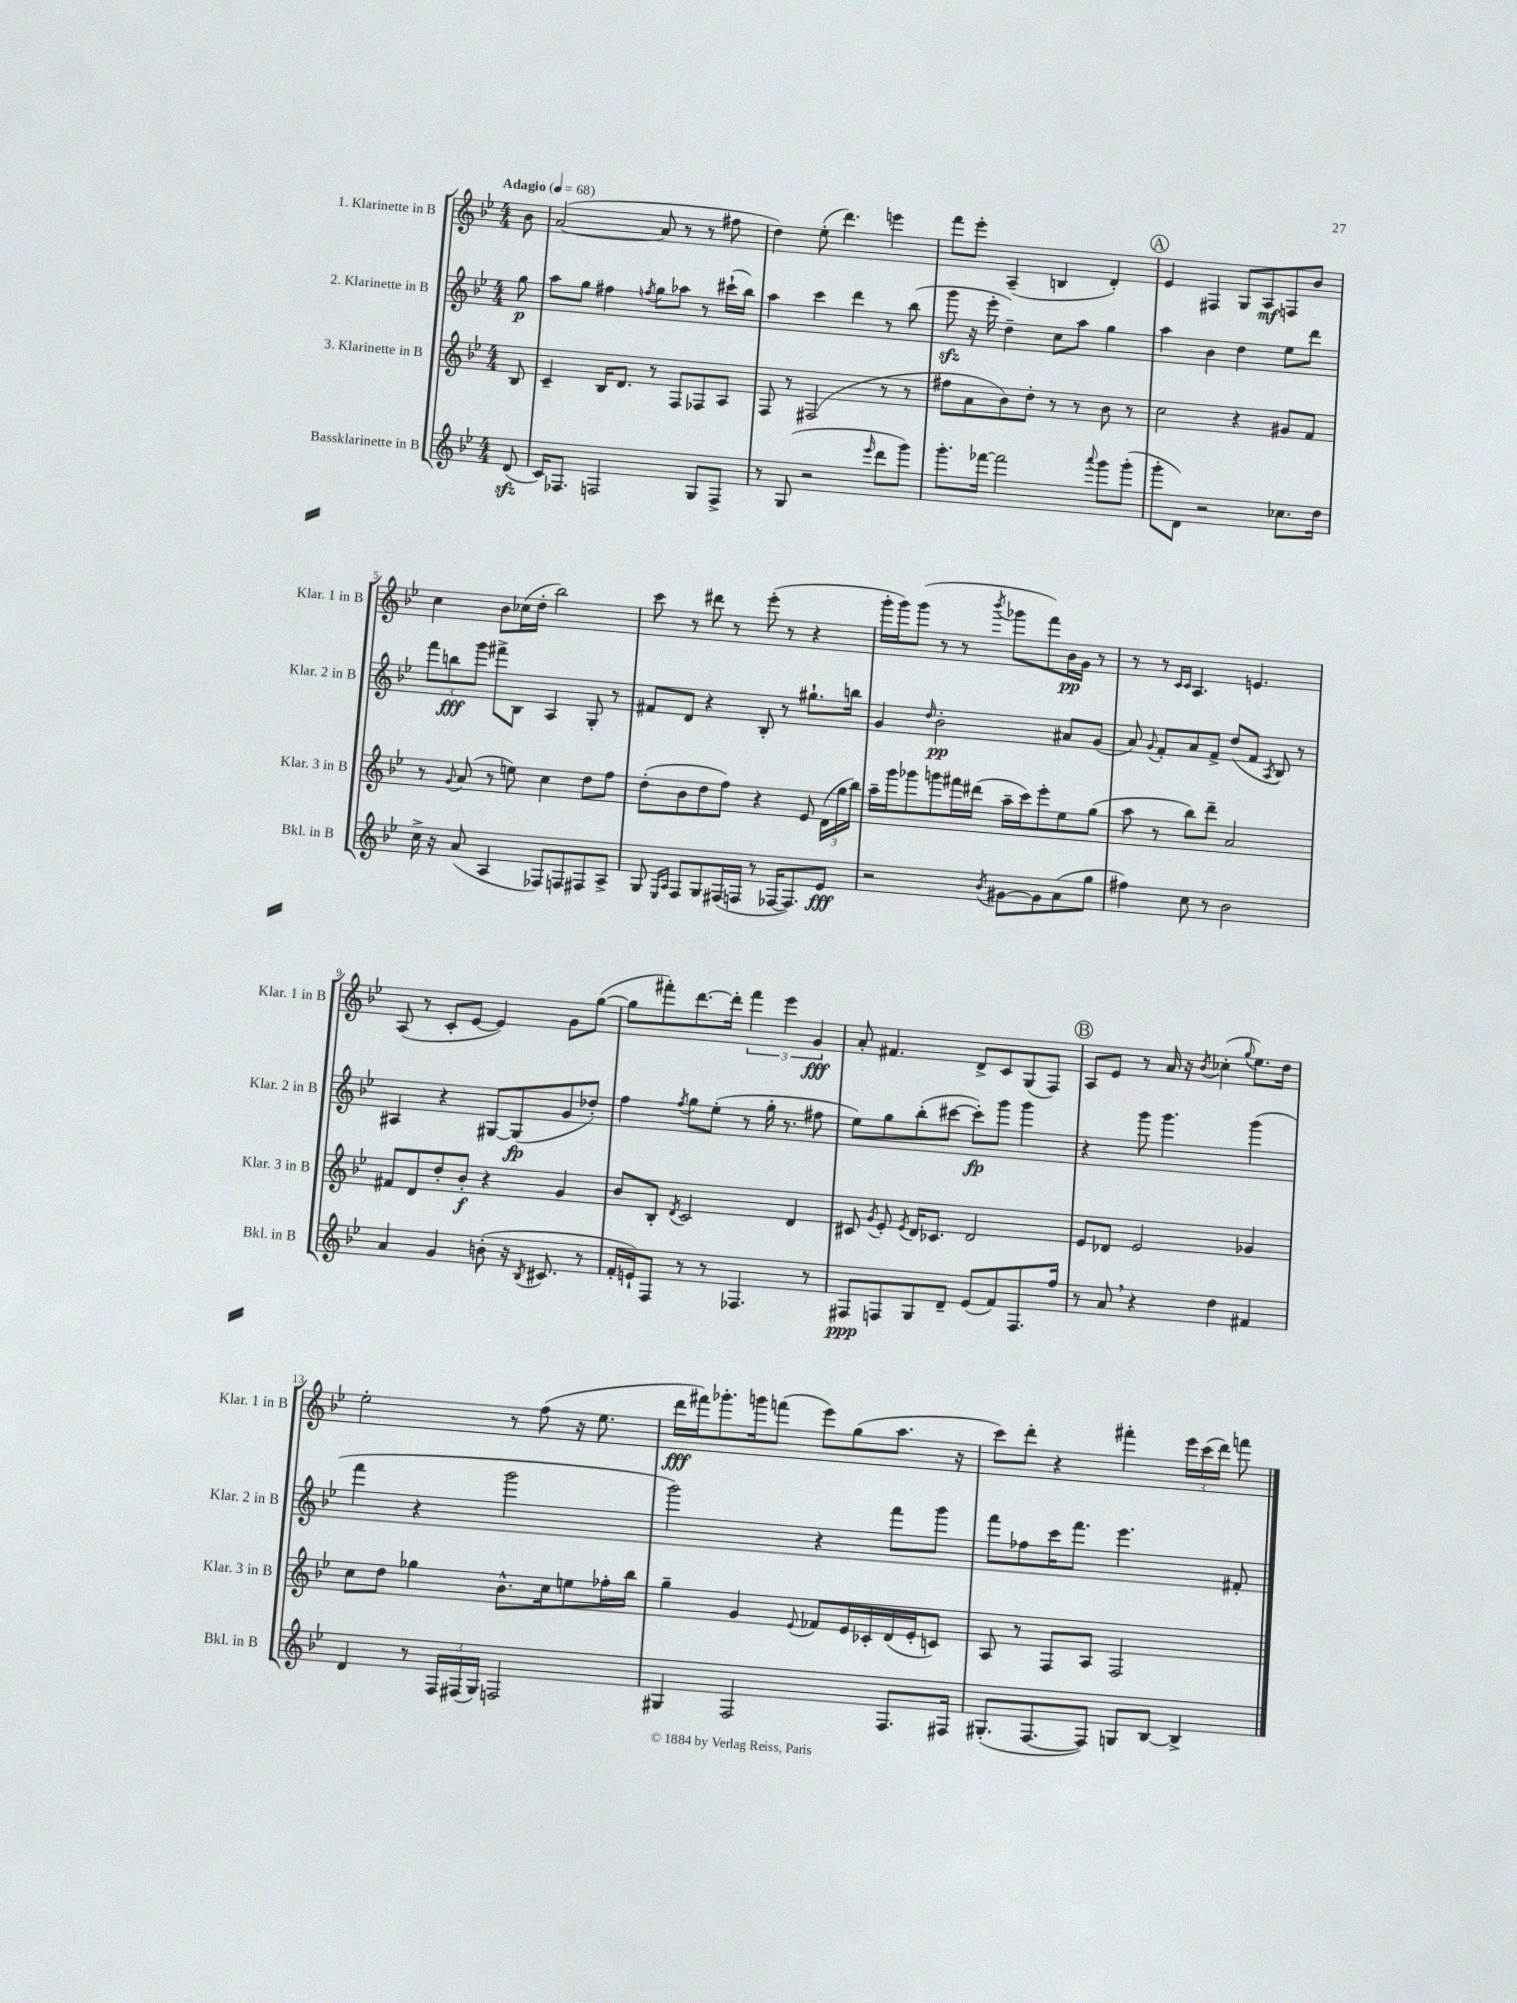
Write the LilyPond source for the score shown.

<<
\new StaffGroup <<
\new Staff = "s0" \with { instrumentName = "1. Klarinette in B" shortInstrumentName = "Klar. 1 in B" } {
    \clef treble \key bes \major \numericTimeSignature \time 4/4 \partial 8 \tempo "Adagio" 4 = 68
    \autoBeamOff bes'8 |
    a'2~( a'8 r8 r8 fis''8 |
    d''4) ees''8-.( d'''4.) e'''4 |
    f'''8[ ees'''8]-. a4--( b4 d'4-.) |
    \mark \markup { \circle "A" } ees'4 fis4 g8[ a8\mf f8 bes'8] |
    c''4 bes'8[ ces''16( d''16]-. bes''2) |
    c'''8 r8 dis'''8 r8 ees'''8-.( r8 r4 |
    g'''16[-. g'''16) g'''8]( r8 r8 \acciaccatura { bes'''8 } ges'''8[ f'''8) bes'16\pp g'16] r8 |
    r8 r8 \grace { c'16[ c'16] } a4. e'4. |
    a8( r8 c'8[-. ees'8]~ ees'4) g'8[ g''8]~( |
    g''8[ fis'''8-.) d'''8.~ d'''16]-. \tuplet 3/2 { fis'''4 ees'''4 g'4\fff } |
    a'8-. fis'4. d'8[-> c'8 g8( f8]) |
    \mark \markup { \circle "B" } a8[ ees'8] r8 a'16 r16 \acciaccatura { bes'8 } ces''4-.( \appoggiatura { g''8 } ees''8.[) d''16] |
    ees''2-. r8 f''8( r16 ees''8. |
    d'''16[\fff fis'''16) ges'''8.-. g'''16 f'''8]( ees'''8[) g''8( a''8.] r16 |
    c'''8[) d'''8]-. r4 fis'''4-. \tuplet 3/2 { ees'''16[ c'''16( d'''16]) } f'''8 \bar "|." |
}
\new Staff = "s1" \with { instrumentName = "2. Klarinette in B" shortInstrumentName = "Klar. 2 in B" } {
    \clef treble \key bes \major \numericTimeSignature \time 4/4 \partial 8
    \autoBeamOff g''8\p |
    a''8[ g''8] fis''4 \acciaccatura { f''8 } g''8[ aes''8] r8 cis'''16[-!( bes''16]) |
    a''4 c'''4 d'''4 r8 bes''8( |
    g'''8\sfz r16 ees'''16-. d''4--) c''8[ a''8] g''4 |
    \mark \markup { \circle "A" } a''4 bes'4 d''4 ees''8[ d'''8] |
    \tuplet 3/2 { f'''8[ b''8\fff g'''8] } fis'''8[-> bes8] a4 g8-. r8 |
    fis'8[ d'8] r4 bes8-. r8 gis''8.[-! b''16] |
    g'4 \grace { d''16 } bes'2-.\pp ais'8[ g'8]( |
    a'8) \appoggiatura { g'8 } f'8[-. a'8 f'8]-> d''8[( f'8] \acciaccatura { a8 } bes8) r8 |
    ais4 r4 gis8[~ gis8\fp( g'8 des''8]-.) |
    f''4 \acciaccatura { f''8 } g''8[ ees''8]-.( r8 g''16-. r8. fis''8 |
    ees''8[) g''8 bes''8-.( cis'''8]~ cis'''8[-.\fp) g'''8] g'''4 |
    \mark \markup { \circle "B" } r4 g'''8 g'''4. g'''4( |
    f'''4 r4 g'''2 |
    g'''2) r4 f'''8[ g'''8] |
    f'''8[ fes''8 c'''16 f'''8.] ees'''4. fis'8-. \bar "|." |
}
\new Staff = "s2" \with { instrumentName = "3. Klarinette in B" shortInstrumentName = "Klar. 3 in B" } {
    \clef treble \key bes \major \numericTimeSignature \time 4/4 \partial 8
    \autoBeamOff bes8 |
    c'4-- bes16[ d'8.] r8 f8[ fes8 a8] |
    f8 r8 fis2( r8 r8 |
    fis''8[ a'8 bes'8) d''8]-. r8 r8 bes'8 r8 |
    \mark \markup { \circle "A" } c''2 r4 gis'8[ f'8] |
    r8 \appoggiatura { g'8 } a'8( r8 e''8) c''4 d''8[ f''8] |
    d''8[-.( bes'8 d''8 f''8]) r4 ees'8 \tuplet 3/2 { d'16[( g''16 bes''16]) } |
    a''16[-- g'''16 ges'''8 g'''8 fis'''16 dis'''16]( a''16[-- c'''16) ees'''8-. ees''8 g''8]( |
    a''8 r8 bes''8[) d'''8]-- a'2 |
    fis'8[ d'8 d''8-. bes'8]-.\f r4 g'4 |
    bes'8[ bes8]-. \acciaccatura { d'8 } c'2 d'4 |
    cis'8 \acciaccatura { g'8 } ees'8-. \acciaccatura { ees'8 } d'16[ ces'8.] d'2 |
    \mark \markup { \circle "B" } ees'8[ des'8] ees'2 ges'4 |
    c''8[ d''8] ges''4 bes'8.[-^ c''16 e''8 fes''16-. bes''16] |
    g''4-- g'4 \appoggiatura { ees'8 } fes'8[ ees'16 ces'16-. d'16( ees'16-. c'8]) |
    a8 r8 f8[ a8] f2 \bar "|." |
}
\new Staff = "s3" \with { instrumentName = "Bassklarinette in B" shortInstrumentName = "Bkl. in B" } {
    \clef treble \key bes \major \numericTimeSignature \time 4/4 \partial 8
    \autoBeamOff d'8\sfz( |
    c'16[) fes8.] f2 g8[ f8]-> |
    r8 g8( r2 \grace { ees'''16 } d'''8[ g'''8]) |
    g'''8.[-. fes'''16]~ fes'''2 \appoggiatura { a'''8 } g'''8[ g'''8]-.( |
    \mark \markup { \circle "A" } g'''8[-. d'8]) r2 ces''8.[ d''16] |
    c''16-> r16 a'8( a4 fes8[) f8 fis8 a8]-> |
    g8 \grace { ees16[ a16] } f8[ g8 fis16( f16] r8 fes16[~ fes8.) ees'8]\fff |
    r2 \acciaccatura { bes'8 } gis'8[~ gis'8 a'8( g''8] |
    fis''4) c''8 r8 bes'2 |
    a'4 g'4 b'8-.( r16 \acciaccatura { bes8 } cis'8. r8 |
    f'16[-. e'16-!) f8] r8 r8 fes4. r8 |
    fis8[\ppp f8 g8 d'8]-- ees'8[( f'8) f8. f''16] |
    \mark \markup { \circle "B" } r8 a'8 \breathe r4 d''4 fis'4 |
    d'4 r8 \tuplet 3/2 { f16[ fis16( g16]) } f2 |
    gis4 f2 f8.[ fis16] |
    gis8.[-.( f8.~ f8]) g8[ bes8]~ bes4-> \bar "|." |
}
>>
>>
